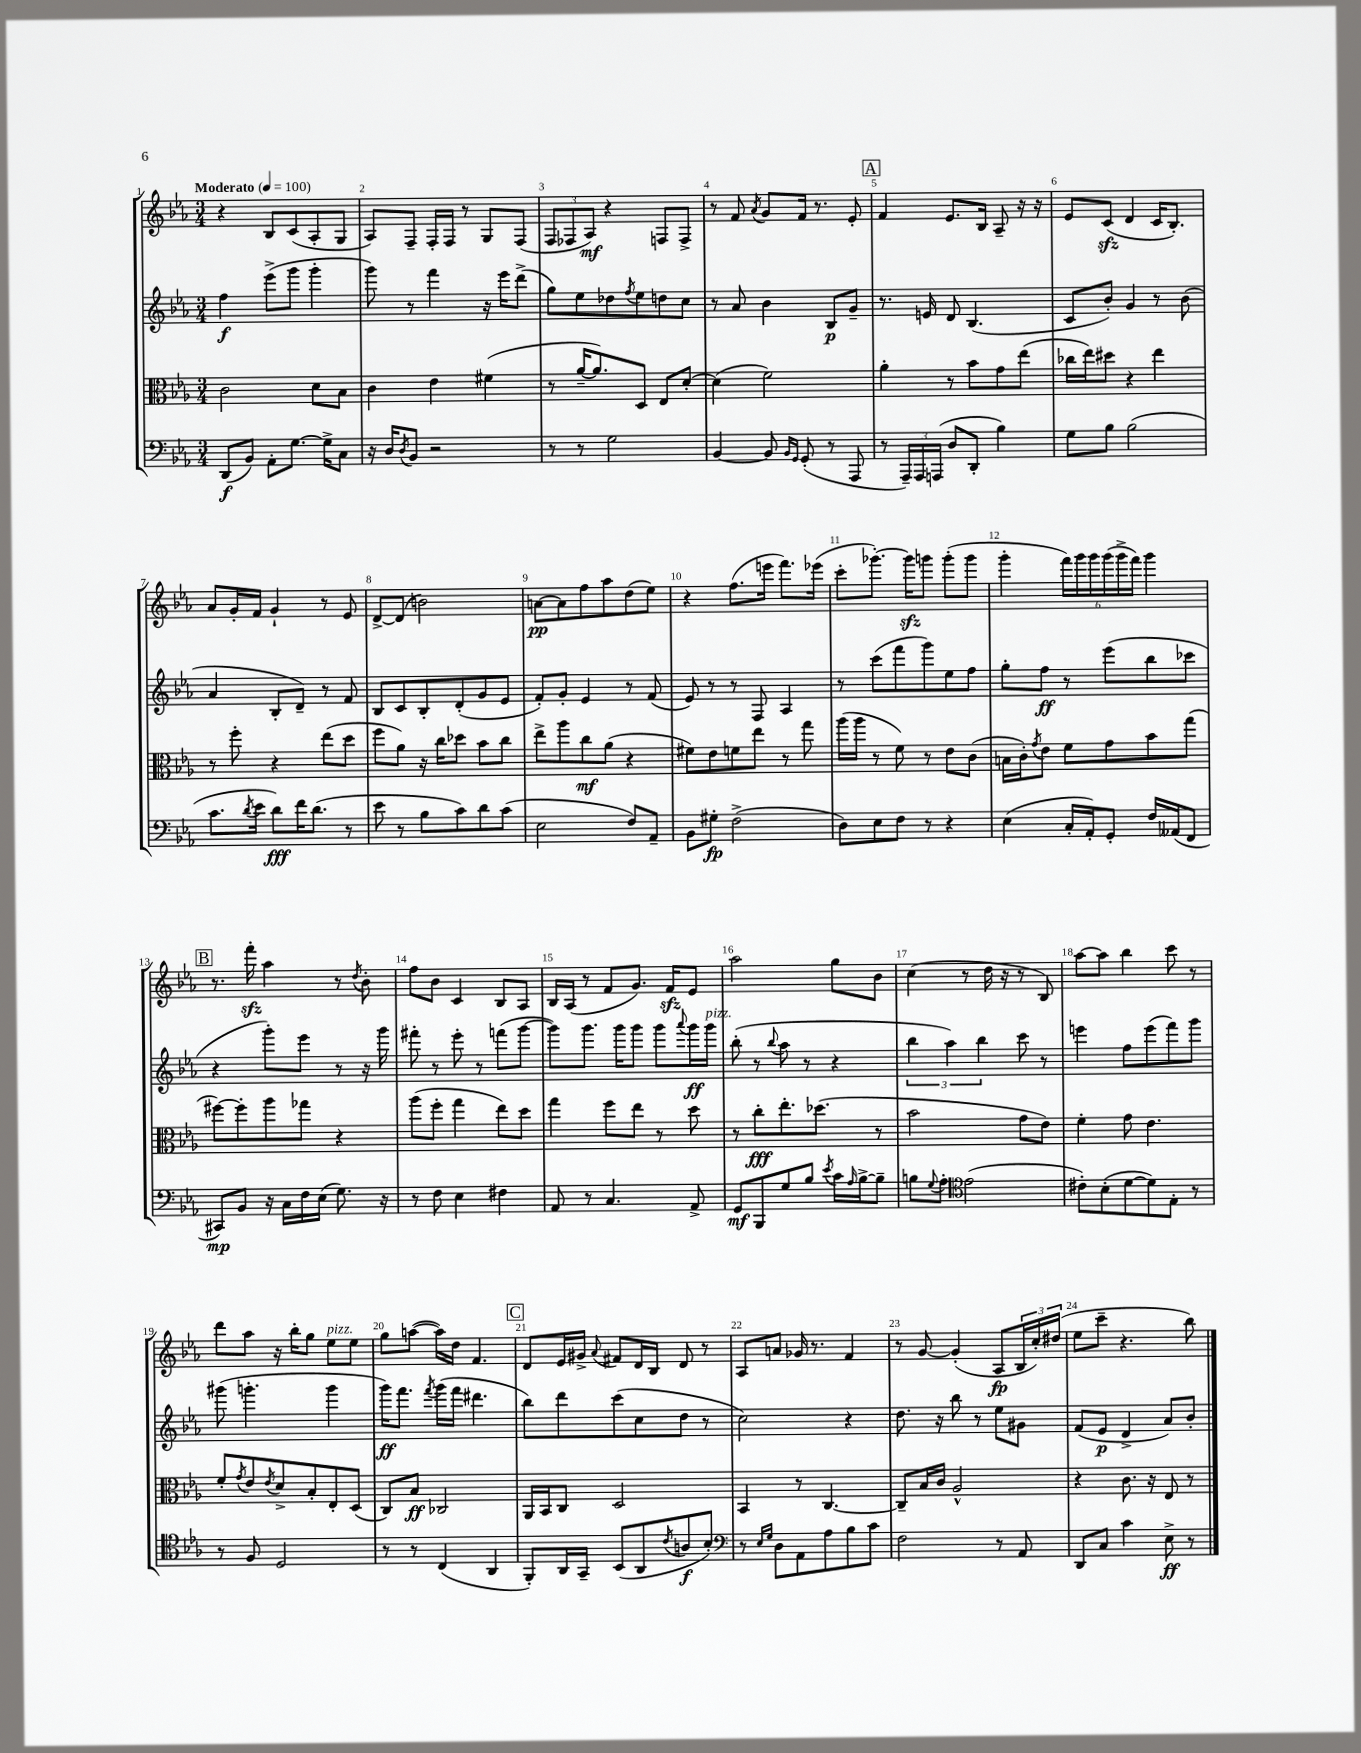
<<
\new StaffGroup <<
\new Staff = "s0" {
    \clef treble \key ees \major \numericTimeSignature \time 3/4 \tempo "Moderato" 4 = 100
    r4 bes8 c'8( aes8-. g8 |
    aes8) f8-- f16-. f16 r8 g8 f8( |
    \tuplet 3/2 { f8 fes8 aes8\mf) } r4 f8 f8-> |
    r8 f'8 \acciaccatura { aes'8 } g'8 f'16 r8. ees'8-. |
    \mark \markup { \box "A" } f'4 ees'8. bes16 aes8-- r16 r16 |
    ees'8 c'8\sfz( d'4 c'16 bes8.-.) |
    aes'8 g'16-. f'16 g'4-! r8 ees'8 |
    d'8~-> d'8( b'2) |
    a'8~\pp a'8 f''8 aes''8 d''8( ees''8) |
    r4 f''8.( e'''16 f'''8.) ees'''16( |
    c'''8-. ges'''8.~-.) ges'''16\sfz g'''8 g'''8-.( g'''8 |
    g'''4-. \tuplet 6/4 { f'''16) g'''16 g'''16 g'''16( g'''16-> f'''16) } g'''4 |
    \mark \markup { \box "B" } r8. f'''16-.\sfz aes''4 r8 \acciaccatura { d''8 } bes'8-. |
    f''8 bes'8 c'4 bes8 aes8 |
    bes16 aes16( r8 f'8 g'8.) f'16\sfz ees'8 |
    aes''2 g''8 bes'8 |
    c''4( r8 d''16 r16 r8 bes8) |
    aes''8~ aes''8 bes''4 c'''8 r8 |
    d'''8 aes''8 r16 bes''16-. g''8 ees''8^\markup { \italic "pizz." } ees''8 |
    g''8 a''8~( a''16) d''16 f'4. |
    \mark \markup { \box "C" } d'8 ees'16 gis'16-> \appoggiatura { aes'8 } fis'8 d'16 bes16 d'8 r8 |
    aes8 a'8 ges'16 r8. f'4 |
    r8 g'8~ g'4-.( aes8\fp \tuplet 3/2 { bes16 c''16-.) dis''16( } |
    ees''8 c'''8-- r4. bes''8) \bar "|." |
}
\new Staff = "s1" {
    \clef treble \key ees \major \numericTimeSignature \time 3/4
    f''4\f ees'''8->( g'''8 g'''4-. |
    g'''8) r8 f'''4 r16 ees'''16 d'''8->( |
    g''8) ees''8 des''8 \acciaccatura { f''8 } ees''8 d''8 c''8 |
    r8 aes'8 bes'4 bes8\p g'8-- |
    \mark \markup { \box "A" } r8. e'16 d'8 bes4.( |
    c'8 bes'8-.) g'4 r8 bes'8( |
    aes'4 bes8-. d'8--) r8 f'8 |
    bes8 c'8 bes8-. d'8-.( g'8 ees'8 |
    f'8-.) g'8-. ees'4 r8 f'8( |
    ees'8) r8 r8 f8 aes4 |
    r8 c'''8( f'''8 g'''8) ees''8 f''8 |
    g''8-. f''8\ff r8 ees'''8( bes''8 ces'''8 |
    \mark \markup { \box "B" } r4 g'''8-.) ees'''8 r8 r16 g'''16 |
    fis'''8-. r8 ees'''8-. r8 f'''8( g'''8~ |
    g'''8) g'''8. g'''16 g'''8 g'''8 \appoggiatura { aes'''8 } g'''16\ff g'''16^\markup { \italic "pizz." } |
    bes''8-.( r8 \appoggiatura { bes''8 } aes''8 r8 r4 |
    \tuplet 3/2 { bes''4 aes''4) bes''4 } c'''8 r8 |
    e'''4 f''8 e'''8( f'''8) g'''8 |
    gis'''8( g'''4.-. g'''4 |
    g'''16\ff) f'''8. \acciaccatura { f'''8 } g'''16( f'''16 dis'''4. |
    \mark \markup { \box "C" } bes''8) d'''8 c'''8( c''8 d''8 r8 |
    c''2) r4 |
    d''8. r16 bes''8 r8 ees''8 gis'8 |
    f'8( ees'8\p d'4-> aes'8) bes'8-. \bar "|." |
}
\new Staff = "s2" {
    \clef alto \key ees \major \numericTimeSignature \time 3/4
    c'2 d'8 bes8 |
    c'4 ees'4 fis'4( |
    r8 aes'16~-- aes'8.) d8 ees8 d'8~-. |
    d'4( f'2) |
    \mark \markup { \box "A" } aes'4-. r8 bes'8 g'8 ees''8( |
    ces''16 ees''16) dis''8 r4 ees''4 |
    r8 f''8-. r4 ees''8( d''8 |
    f''8 aes'8) r16 c''16 des''8 bes'8 c''8 |
    ees''8-> aes''8 c''8\mf aes'8( r4 |
    fis'8) ees'8 f'8 ees''8 r8 g''8 |
    aes''16( aes''16 r8 f'8) r8 ees'8 c'8( |
    b16 c'16-.) \acciaccatura { g'8 } ees'8 f'8 g'8 bes'8 g''8( |
    \mark \markup { \box "B" } fis''8~) fis''8-. aes''8 ges''8 r4 |
    aes''8( f''8-. g''4 ees''8) d''8 |
    g''4 f''8 ees''8 r8 d''8 |
    r8 c''8-.\fff ees''8.-. des''8.( r8 |
    bes'2 g'8 ees'8) |
    f'4-. g'8 ees'4. |
    f'8-. \acciaccatura { g'8 } ees'8 \acciaccatura { ees'8 } d'8-> bes8-. ees8-. d8( |
    c8) bes8\ff ces2 |
    \mark \markup { \box "C" } aes,16 bes,16 c8 d2 |
    bes,4 r8 c4.~ |
    c8-- bes16 c'16 aes2-^ |
    r4 c'8. r16 ees8 r8 \bar "|." |
}
\new Staff = "s3" {
    \clef bass \key ees \major \numericTimeSignature \time 3/4
    d,8\f( bes,8) aes,8-. g8.~ g16-> c8 |
    r16 d16 \acciaccatura { d8 } bes,8 r2 |
    r8 r8 g2 |
    bes,4~ bes,8 \grace { bes,16 g,16 } g,8-.( r8 aes,,8 |
    \mark \markup { \box "A" } r8 \tuplet 3/2 { aes,,16--) aes,,16 a,,16( } d8 d,8-. bes4) |
    g8 bes8 bes2( |
    c'8. \acciaccatura { d'8 } ees'16 d'8\fff) f'16 d'8.( r8 |
    ees'8 r8 bes8 c'8) d'8 c'8( |
    ees2 f8) aes,8-- |
    bes,8 gis8-.\fp f2->( |
    d8) ees8 f8 r8 r4 |
    ees4( c16-. aes,16-.) g,8-. f16 aeses,16( f,8 |
    \mark \markup { \box "B" } cis,8\mp) bes,8 r16 c16 f16 ees16( g8.) r16 |
    r8 f8 ees4 fis4 |
    aes,8 r8 c4. aes,8-> |
    g,8\mf bes,,8 g8 bes8 \acciaccatura { ees'8 } c'16 \grace { aes16 } bes16~-> bes8-- |
    b8 \appoggiatura { g8 } aes8-. \clef tenor ees'2( |
    cis'8-.) bes8-.( d'8~ d'8) ees8-. r8 |
    r8 f8 d2 |
    r8 r8 c4( aes,4 |
    \mark \markup { \box "C" } f,8-.) aes,16 g,16-- bes,8( aes,8 \acciaccatura { c'8 } a8\f bes8-.) |
    \clef bass r8 \grace { ees16 g16 } d8 aes,8 aes8 bes8 c'8 |
    f2 r8 aes,8 |
    d,8 c8 c'4 ees8->\ff r8 \bar "|." |
}
>>
>>
\layout { \context { \Score \override BarNumber.break-visibility = ##(#f #t #t) barNumberVisibility = #all-bar-numbers-visible } }
